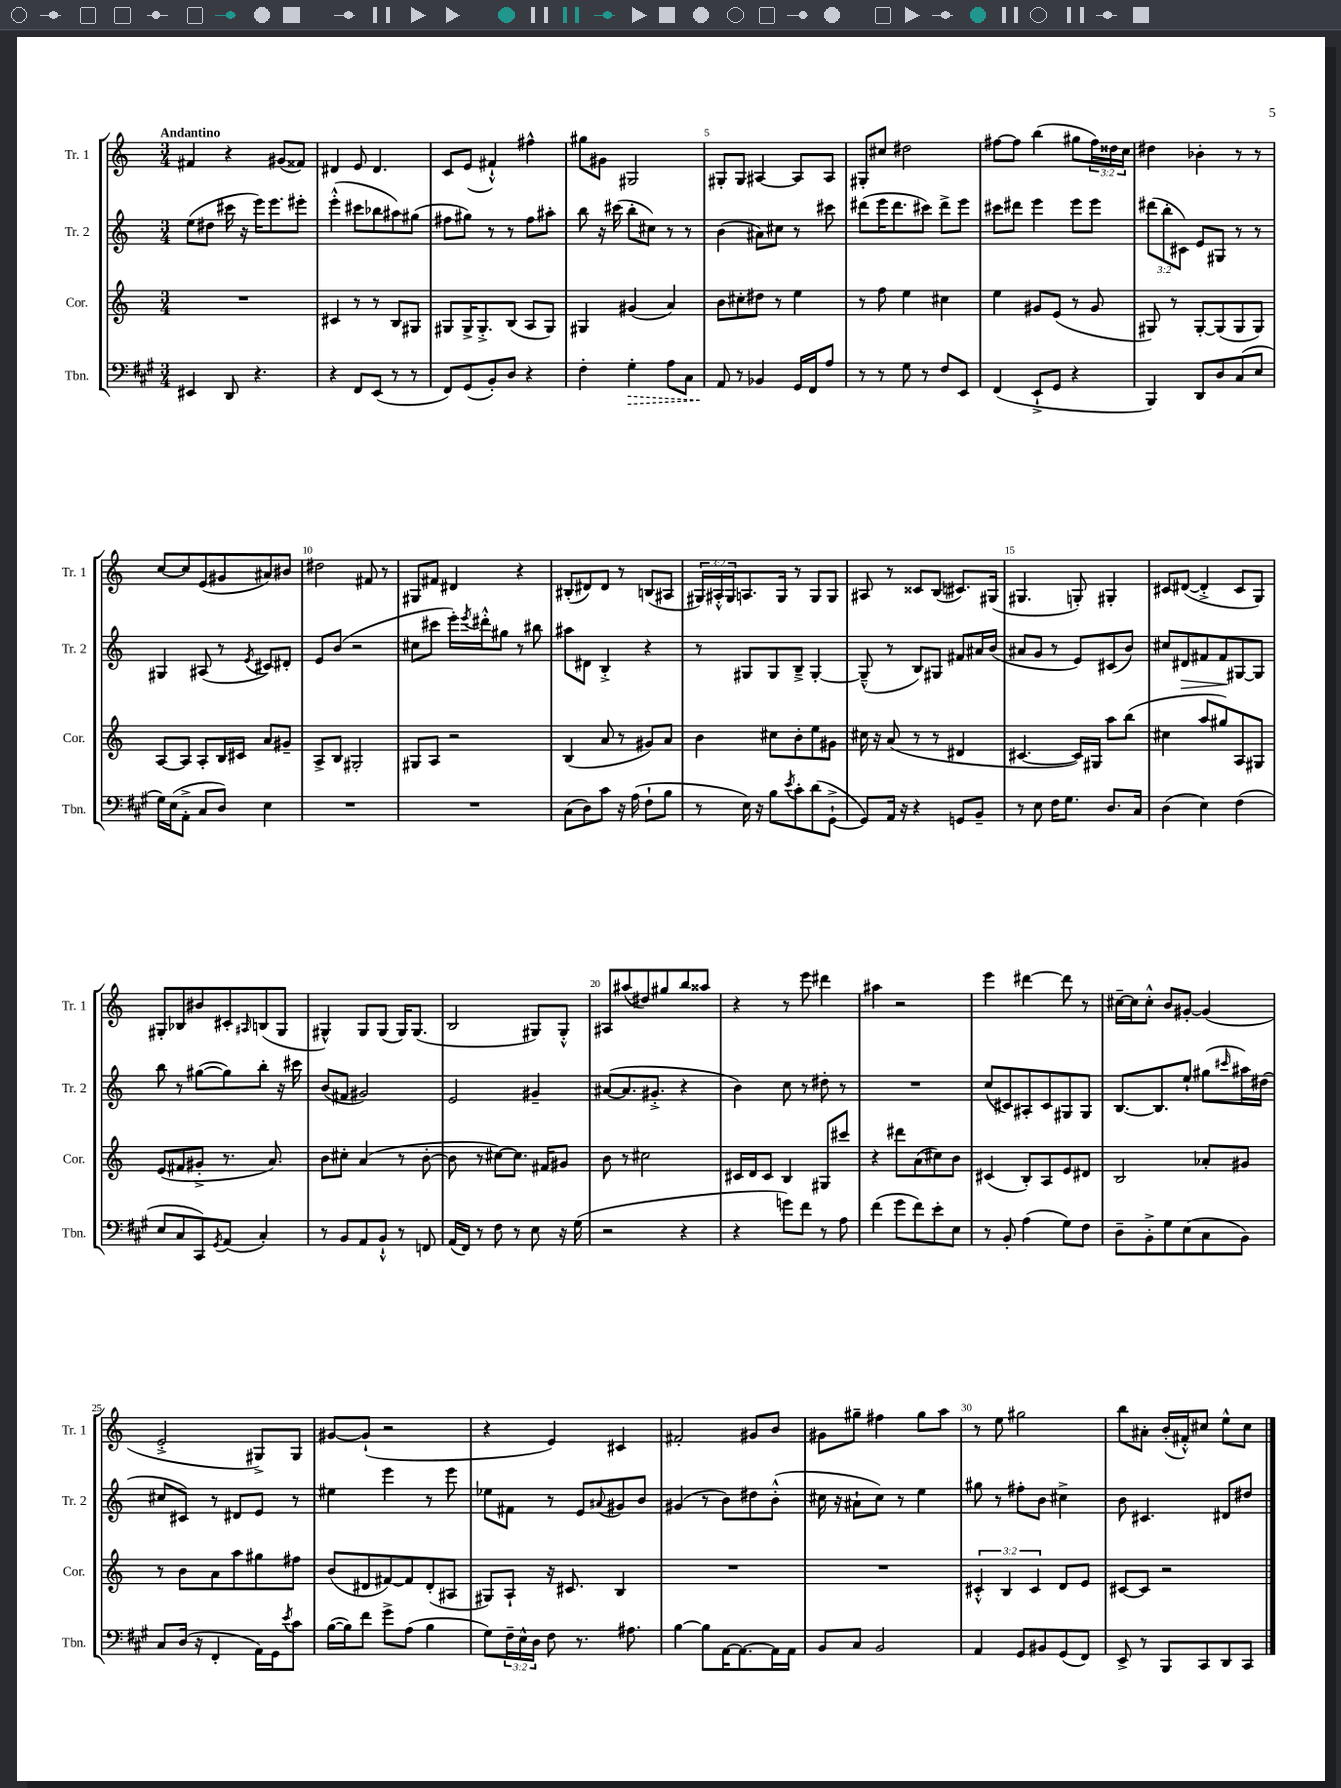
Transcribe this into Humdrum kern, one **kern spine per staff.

**kern	**dynam	**kern	**kern	**dynam	**kern
*part4	*part4	*part3	*part2	*part2	*part1
*staff4	*staff4	*staff3	*staff2	*staff2	*staff1
*I"Tbn.	*	*I"Cor.	*I"Tr. 2	*	*I"Tr. 1
*I'Tbn.	*	*I'Cor.	*I'Tr. 2	*	*I'Tr. 1
*clefF4	*	*clefG2	*clefG2	*	*clefG2
*k[f#c#g#]	*	*k[]	*k[]	*	*k[]
*M3/4	*	*M3/4	*M3/4	*	*M3/4
=1	=1	=1	=1	=1	=1
!	!	!	!	!	!LO:TX:a:B:t=Andantino
4EE#X/	.	2.r	(8ee\L	.	4f#X/
.	.	.	8dd#X\J	.	.
8DD/	.	.	16ccc#X\	.	4r
.	.	.	16r	.	.
4.r	.	.	16eee\KL)	.	.
.	.	.	8.eee\	.	.
.	.	.	.	.	(8g#X/L
.	.	.	8eee#X'\J	.	8f##X/J)
=2	=2	=2	=2	=2	=2
4r	.	4c#X/	(4eee'^^\	.	4d#X/
8FF#/L	.	8r	8ccc#X\L	.	8e/
(8EE/J	.	8r	8bb-X\	.	4.d#/
8r	.	8B/L	8aa#X\)	.	.
8r	.	8G#X/J	(8gg#X\J	.	.
=3	=3	=3	=3	=3	=3
8FF#/L)	.	8G#X/L	8ff#X\L	.	8c/L
(8GG#/	.	16G#^/K	8gg#X\J)	.	(8e/J
.	.	8.G#'^/	.	.	.
8BB'/)	.	.	8r	.	4f#X`^^/)
8D/J	.	(8B/J	8r	.	.
4r	.	8A/L	8ff#\L	.	4ff#X^^\
.	.	8G#/J)	8aa#X'\J	.	.
=4	=4	=4	=4	=4	=4
4F#'\	.	4G#X/	8bb\	.	8gg#X\L
.	.	.	16r	.	8g#X\J
.	.	.	(16ccc#X\	.	.
!	!LO:HP:b	!	!	!	!
4G#'\	>	(4g#X/	8bb'\L	.	2G#X/
.	.	.	8cc#X\J)	.	.
8A\L	.	4a/)	8r	.	.
8C#\J	.	.	8r	.	.
=5	=5	=5	=5	=5	=5
8AA/	.	8b\L	(4b\	.	8G#X'/L
8r	]	8cc#X'\	.	.	8G#/J
4BB-X/	.	8dd#X\J	8a#X\L)	.	[4A#X/
.	.	8r	8cc#X\J	.	.
16GG#/LL	.	4ee\	8r	.	8A#/L]
16FF#/J	.	.	.	.	.
8A/J	.	.	8ccc#X\	.	8A#/J
=6	=6	=6	=6	=6	=6
8r	.	8r	(8ddd#X\L	.	8G#X'/L
8r	.	8ff\	16eee\K	.	8cc#X/J
.	.	.	8.ddd#\	.	.
8G#\	.	4ee\	.	.	2dd#X\
8r	.	.	8ccc#X\J)	.	.
8F#/L	.	4cc#X\	8ddd#^\L	.	.
8EE/J	.	.	8eee\J	.	.
=7	=7	=7	=7	=7	=7
(4FF#/	.	4ee\	8ccc#X\L	.	[8ff#X\L
.	.	.	8ddd#X\J	.	8ff#\J]
8EE`^/L	.	8g#X/L	4eee\	.	(4bb\
8GG#/J	.	(8e/J	.	.	.
4r	.	8r	8eee\L	.	8gg#X\L
.	.	8g#/	8eee\J	.	24ff#\L)
.	.	.	.	.	24dd##X\
.	.	.	.	.	24cc\JJ
=8	=8	=8	=8	=8	=8
4BBB/)	.	8G#X/)	(12ddd#X\L	.	4dd#X\
.	.	.	12bb'\	.	.
.	.	8r	.	.	.
.	.	.	12c#X\J)	.	.
8DD/L	.	[8G#'/L	8e/L	.	4b-X'\
8D/	.	(8G#/]	8G#X/J	.	.
(8C#/	.	8G#/	8r	.	8r
8E/J	.	8G#/J)	8r	.	8r
!!LO:LB:g=z
=9	=9	=9	=9	=9	=9
16G#\LL)	.	[8A/L	4G#X/	.	[8cc/L
(16E\J	.	.	.	.	.
8AA'^\J	.	8A/J]	.	.	8cc/]
8C#/L	.	8A'/L	(8A#X/	.	(8e/
8D/J)	.	16B/L	8r	.	8g#X/
.	.	16c#X/JJ	.	.	.
.	.	.	8qe/	.	.
4E\	.	8a/L	8c#X/L)	.	8a#X/)
.	.	8g#X~/J	8d#X'/J	.	8b#X/J
=10	=10	=10	=10	=10	=10
2.r	.	8A^/L	8e/L	.	2dd#X\
.	.	8B/J	(8b/J	.	.
.	.	2G#X'/	2r	.	.
.	.	.	.	.	8f#X/
.	.	.	.	.	8r
=11	=11	=11	=11	=11	=11
2.r	.	8G#X/L	8cc#X\L	.	8G#X/L
.	.	8A/J	8ccc#X\J	.	8f#X/J
.	.	2r	16eee'\LL)	.	4d#X/
.	.	.	8qeee/	.	.
.	.	.	16ddd#X'^^\J	.	.
.	.	.	8gg#X\J	.	.
.	.	.	8r	.	4r
.	.	.	8bb#X\	.	.
=12	=12	=12	=12	=12	=12
(8C#\L	.	(4B/	8aa#X\L	.	(8B#X'/L
8D\)	.	.	8d#X\J	.	8d#X/)
8c#\J	.	8a/	4B'^/	.	8d#/J
16r	.	8r	.	.	8r
(16A\	.	.	.	.	.
8F#`\L	.	8g#X/L)	4r	.	(8Bn/L
8B\J	.	8a/J	.	.	8A#X/J
=13	=13	=13	=13	=13	=13
8r	.	4b\	8r	.	24G#X/LL)
.	.	.	.	.	24A#X'^^/
.	.	.	.	.	24G#/J
16E\)	.	.	8G#X/L	.	8.An/
16r	.	.	.	.	.
8B\L	.	8cc#X\L	8G#/	.	.
.	.	.	.	.	16G#/Jk
8qe/	.	.	.	.	.
8c#'\	.	8b'\	8B~^/J	.	8r
(8d\	.	8ee\	[4G#'/	.	8G#/L
[8GG#`^\J	.	8g#X\J	.	.	8G#/J
=14	=14	=14	=14	=14	=14
8GG#/L])	.	16cc#X\	(8G#~^^/]	.	8A#X/
.	.	16r	.	.	.
16AA/Jk	.	(8a/	8r	.	8r
16r	.	.	.	.	.
4r	.	8r	8B/L)	.	8c##X/L
.	.	8r	8G#X/J	.	(8B/J
8GGn/L	.	4d#X/	8f#X/L	.	8.c#X/L)
8BB~/J	.	.	16a#X/L	.	.
.	.	.	(16b/JJ	.	(16G#X/Jk
=15	=15	=15	=15	=15	=15
8r	.	[4.c#X/	8a#X/L	.	4.G#X/
8E\	.	.	8g/J	.	.
16F#\KL	.	.	8r	.	.
8.G#\J	.	.	.	.	.
.	.	16c#/LL])	8e/L)	.	8Gn'/)
.	.	16G#X/JJ	.	.	.
8.D/L	.	8aa\L	(8c#X/	.	4G#X'/
.	.	(8bb\J	8b/J)	.	.
16C#/Jk	.	.	.	.	.
=16	=16	=16	=16	=16	=16
(4D\	.	4cc#X\	8cc#X/L	.	8c#X/L
!	!	!	!	!LO:HP:b	!
.	.	.	8d#X/	>	([8d#X/J
4E\)	.	8aa/L	8f#X/	.	4d#'^/]
.	.	8gg#X/)	8f#/	.	.
(4F#\	.	8A/	[8G#X/	]	8c#/L
.	.	8G#X/J	8G#/J]	.	8G/J)
!!LO:LB:g=z
=17	=17	=17	=17	=17	=17
8E/L	.	(8e/L	8bb\	.	8G#X'/L
8C#/	.	8f#X/	8r	.	8B-X/
8CC#/)	.	8g#X'^/J	([8gg#X\L	.	8b#X/
8qGG#/	.	.	.	.	.
(8AA/J	.	8.r	8gg#\])	.	8c#X'/
.	.	.	.	.	16qqA#X/
4C#'/)	.	.	8bb'\J	.	(8Bn/
.	.	8.a/)	.	.	.
.	.	.	16r	.	8G#/J
.	.	.	16ccc#X\	.	.
=18	=18	=18	=18	=18	=18
8r	.	8b\L	(8b/L	.	4G#X^^/)
8BB/L	.	8cc#X'\J	8f#X/J	.	.
8AA/	.	(4a/	2g#X/)	.	8G#/L
8BB`^^/J	.	.	.	.	(8G#/J
8r	.	8r	.	.	16G#/KL)
.	.	.	.	.	(8.G#/J
8FFn/	.	[8b'\	.	.	.
=19	=19	=19	=19	=19	=19
(16AA/LL	.	8b\]	2e/	.	2B/
16FF#/JJ)	.	.	.	.	.
8r	.	8r	.	.	.
8F#\	.	[8cc#X\L)	.	.	.
8r	.	8.cc#\J]	.	.	.
8E\	.	.	4g#X~/	.	8G#X/L)
.	.	16f#X/KL	.	.	.
16r	.	8g#X/J	.	.	8G#'^^/J
(16G#\	.	.	.	.	.
=20	=20	=20	=20	=20	=20
2r	.	8b\	([8a#X/L	.	8A#X/L
.	.	8r	8.a#/]	.	(8aa#X/
.	.	2cc#X\	.	.	8dd#X/)
.	.	.	8.g#X'^/J	.	.
.	.	.	.	.	8gg#X/
4r	.	.	4r	.	8bb/
.	.	.	.	.	8aa##X/J
=21	=21	=21	=21	=21	=21
4r	.	16c#X/LL	4b\)	.	4r
.	.	16d/J	.	.	.
.	.	8c#/J	.	.	.
8gn\L)	.	4B/	8cc\	.	8r
8f#\J	.	.	8r	.	8eee\
8r	.	8G#X/L	8dd#X'\	.	4ddd#X\
8A\	.	8ccc#X/J	8r	.	.
=22	=22	=22	=22	=22	=22
(4f#\	.	4r	2.r	.	4aa#X\
8g#\L	.	8ddd#X\L	.	.	2r
8f#\)	.	(8a\	.	.	.
8e'\	.	8cc#X\)	.	.	.
8E\J	.	8b\J	.	.	.
=23	=23	=23	=23	=23	=23
8r	.	(4c#X/	(8cc/L	.	4eee\
8BB'/	.	.	8c#X/)	.	.
(4A\	.	8B'/L)	8A#X'/	.	[4ddd#X\
.	.	8A/	8c#/	.	.
8G#\L)	.	8e/	8G#X/	.	8ddd#\]
8F#\J	.	8d#X/J	8G#/J	.	8r
=24	=24	=24	=24	=24	=24
8D~\L	.	2B/	[8.B/L	.	[16cc#X~\LL
.	.	.	.	.	16cc#\J]
8BB'^\	.	.	.	.	8cc#'^^\J
.	.	.	8.B/]	.	.
8G#\	.	.	.	.	8b/L
(8E\	.	.	8ee`/J	.	[8g#X'/J
8C#\	.	8a-X'/L	(8gg#X\L	.	(4g#/]
.	.	.	16qqccc#X/	.	.
8BB\J)	.	8g#X/J	16aa#X\L)	.	.
.	.	.	(16dd#X\JJ	.	.
!!LO:LB:g=z
=25	=25	=25	=25	=25	=25
8C#/L	.	8r	8cc#X/L	.	2e'^/
(16D/Jk	.	8b\L	8c#X/J)	.	.
16r	.	.	.	.	.
4FF#'/	.	8a\	8r	.	.
.	.	8aa\	8d#X/L	.	.
16AA\LL)	.	8gg#X\	8e/J	.	8G#X^/L)
16GG#\J	.	.	.	.	.
8qe/	.	.	.	.	.
8c#\J	.	8ff#X\J	8r	.	8G#/J
=26	=26	=26	=26	=26	=26
([16B\LL	.	(8b/L	4ee#X\	.	[8g#X/L
16B\J])	.	.	.	.	.
8f#\J	.	8d#X/	.	.	(8g#`/J]
8g#^\L	.	[8f#X/)	4eee\	.	2r
(8A\J	.	8f#/]	.	.	.
4B\	.	(8d#'/	8r	.	.
.	.	8A#X/J	8eee\	.	.
=27	=27	=27	=27	=27	=27
8G#\L)	.	8G#X/L)	8ee-X\L	.	4r
24F#~\L	.	8A`/J	8f#X\J	.	.
24E^^\	.	.	.	.	.
24D\JJ	.	.	.	.	.
8F#\	.	16r	8r	.	4e/)
.	.	8.c#X/	.	.	.
8.r	.	.	8e/L	.	.
.	.	.	8qqa#X/	.	.
.	.	4B/	8g#X/	.	4c#X/
8.A#X\	.	.	.	.	.
.	.	.	8b/J	.	.
=28	=28	=28	=28	=28	=28
[4B\	.	2.r	(4g#X/	.	2f#X'/
8B\L]	.	.	8r	.	.
[16AA\K	.	.	8b\L)	.	.
8.AA\_	.	.	.	.	.
.	.	.	8dd#X\	.	8g#X/L
16AA\L]	.	.	(8b'^^\J	.	8b/J
16AA\JJ	.	.	.	.	.
=29	=29	=29	=29	=29	=29
8BB/L	.	2.r	16cc#X\	.	8g#X\L
.	.	.	16r	.	.
8C#/J	.	.	8a#X`\L	.	8gg#X~\J
2BB/	.	.	8cc#\J)	.	4ff#X\
.	.	.	8r	.	.
.	.	.	4ee\	.	8gg#\L
.	.	.	.	.	8aa\J
=30	=30	=30	=30	=30	=30
4AA/	.	6c#X'^^/	8gg#X\	.	8r
.	.	.	8r	.	8ee\
.	.	6B/	.	.	.
8GG#/L	.	.	8ff#X'\L	.	2gg#X\
.	.	6c#/	.	.	.
8BB#X/	.	.	8b\J	.	.
(8GG#/	.	8d/L	4cc#X^\	.	.
8FF#/J)	.	8e/J	.	.	.
=31	=31	=31	=31	=31	=31
8EE^/	.	[8c#X/L	8b\	.	8bb\L
8r	.	8c#/J]	4.c#X/	.	8a#X'\J
8BBB/L	.	2r	.	.	(16b'/LL
.	.	.	.	.	16f#X'^^/J)
8CC#/	.	.	.	.	8cc#X/J
8DD/	.	.	8d#X/L	.	8ee^^\L
8CC#/J	.	.	8dd#X/J	.	8cc#\J
==	==	==	==	==	==
*-	*-	*-	*-	*-	*-
